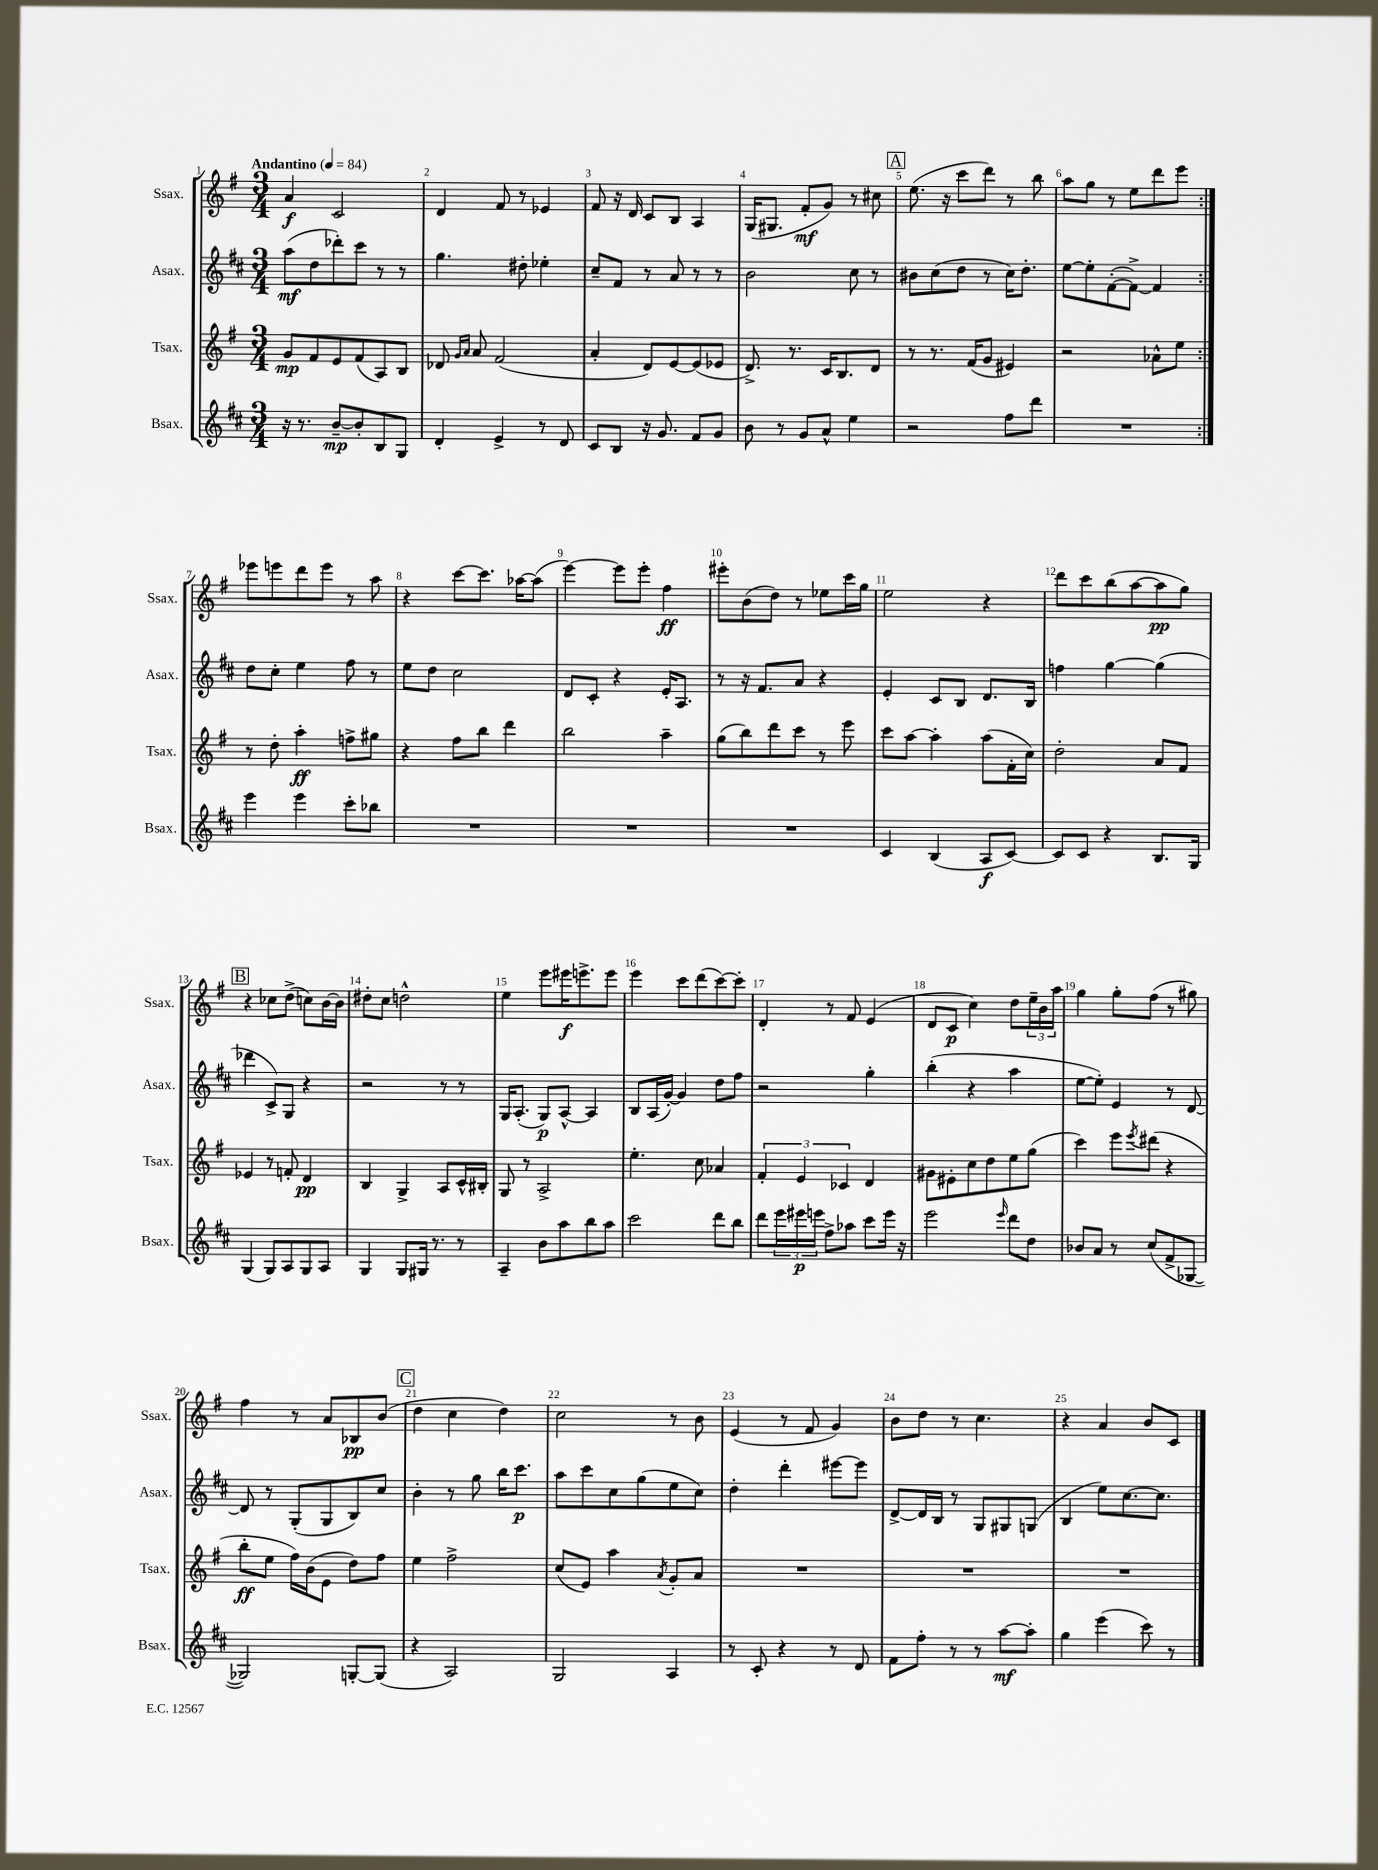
<<
\new StaffGroup <<
\new Staff = "s0" \with { instrumentName = "Ssax." shortInstrumentName = "Ssax." } {
    \clef treble \key g \major \numericTimeSignature \time 3/4 \tempo "Andantino" 4 = 84
    \repeat volta 2 { a'4\f c'2 |
    d'4 fis'8 r8 ees'4 |
    fis'8 r16 d'16 c'8 b8 a4 |
    g16( gis8. fis'8-.\mf g'8) r8 cis''8 |
    \mark \markup { \box "A" } e''8.( r16 c'''8 d'''8) r8 b''8 |
    a''8 g''8 r8 e''8 d'''8 e'''8 | }
    ees'''8 e'''8 d'''8 e'''8 r8 a''8 |
    r4 c'''8~ c'''8. aes''16~ aes''8( |
    e'''4~) e'''8 e'''8-. fis''4\ff |
    eis'''8-. b'8( d''8) r8 ees''8 c'''16 g''16 |
    e''2 r4 |
    d'''8 c'''8 b''8( a''8~ a''8\pp g''8) |
    \mark \markup { \box "B" } r4 ces''8 d''8->( c''8) b'16~ b'16 |
    dis''8-. c''8 d''2-^ |
    e''4 e'''8 eis'''16\f e'''8.-> e'''8 |
    e'''4 c'''8 d'''8( c'''8~) c'''8-. |
    d'4-. r8 fis'8 e'4( |
    d'8 c'8\p c''4) d''8 \tuplet 3/2 { e''16-- b'16 a''16 } |
    g''4 g''8-. fis''8( r8 gis''8) |
    fis''4 r8 a'8 bes8\pp b'8( |
    \mark \markup { \box "C" } d''4 c''4 d''4) |
    c''2 r8 b'8 |
    e'4( r8 fis'8 g'4) |
    b'8 d''8 r8 c''4. |
    r4 a'4 b'8 c'8 \bar "|." |
}
\new Staff = "s1" \with { instrumentName = "Asax." shortInstrumentName = "Asax." } {
    \clef treble \key d \major \numericTimeSignature \time 3/4
    \repeat volta 2 { a''8\mf( d''8 des'''8-.) cis'''8 r8 r8 |
    g''4. dis''8-. ees''4-. |
    cis''8-- fis'8 r8 a'8 r8 r8 |
    b'2 cis''8 r8 |
    \mark \markup { \box "A" } bis'8 cis''8( d''8 r8 cis''16) d''8.-. |
    e''8~ e''8-. fis'8~-.( fis'8~->) fis'4 | }
    d''8 cis''8-. e''4 fis''8 r8 |
    e''8 d''8 cis''2 |
    d'8 cis'8-. r4 e'16-. a8. |
    r8 r16 fis'8. a'8 r4 |
    e'4-. cis'8 b8 d'8. b16 |
    f''4 g''4~ g''4( |
    \mark \markup { \box "B" } des'''4 cis'8->) g8 r4 |
    r2 r8 r8 |
    g16 a8.-.( g8\p) a8~-^ a4 |
    b8 a16( g'16~-.) g'4 d''8 fis''8 |
    r2 g''4-. |
    b''4-.( r4 a''4 |
    e''8~ e''8-.) e'4 r8 d'8~ |
    d'8 r8 g8-.( g8 b8) cis''8 |
    \mark \markup { \box "C" } b'4-. r8 g''8 b''16 cis'''8.\p |
    a''8 cis'''8 cis''8 g''8( e''8 cis''8) |
    d''4-. d'''4-. eis'''8~ eis'''8 |
    d'8~-> d'16 b16 r8 g8 gis8 g8( |
    b4 e''8) cis''8.~ cis''8. \bar "|." |
}
\new Staff = "s2" \with { instrumentName = "Tsax." shortInstrumentName = "Tsax." } {
    \clef treble \key g \major \numericTimeSignature \time 3/4
    \repeat volta 2 { g'8\mp fis'8 e'8 fis'8( a8) b8 |
    des'8 \grace { g'16 a'16 } a'8 fis'2( |
    a'4-. d'8) e'8~ e'8( ees'8 |
    d'8.->) r8. c'16 b8. d'8 |
    \mark \markup { \box "A" } r8 r8. fis'16( g'8 eis'4) |
    r2 aes'8-^ e''8 | }
    r8 d''8-. a''4-.\ff f''8-> gis''8 |
    r4 fis''8 b''8 d'''4 |
    b''2 a''4-- |
    g''8( b''8) d'''8 c'''8 r8 e'''8 |
    c'''8 a''8~ a''4-. a''8( fis'16-. c''16) |
    d''2-. a'8 fis'8 |
    \mark \markup { \box "B" } ees'4 r8 f'8-. d'4\pp |
    b4 g4-> a8 c'16-^ bis16-. |
    g8 r8 a2-> |
    e''4.-. c''8 aes'4 |
    \tuplet 3/2 { fis'4-. e'4 ces'4 } d'4 |
    gis'8 eis'8-. c''8 d''8 e''8 g''8( |
    c'''4) e'''8 \acciaccatura { e'''8 } dis'''8( r4 |
    b''8-.\ff e''8 fis''16) b'16( e'8 d''8) fis''8 |
    \mark \markup { \box "C" } e''4 fis''2-> |
    c''8( e'8) a''4 \acciaccatura { a'8 } g'8-. a'8 |
    R2. |
    R2. |
    R2. \bar "|." |
}
\new Staff = "s3" \with { instrumentName = "Bsax." shortInstrumentName = "Bsax." } {
    \clef treble \key d \major \numericTimeSignature \time 3/4
    \repeat volta 2 { r16 r8. b'8~--\mp b'8-. b8 g8 |
    d'4-. e'4-> r8 d'8 |
    cis'8 b8 r16 g'8. fis'8 g'8 |
    b'8 r8 g'8 a'8-^ e''4 |
    \mark \markup { \box "A" } r2 fis''8 d'''8 |
    R2. | }
    e'''4 e'''4 cis'''8-. bes''8 |
    R2. |
    R2. |
    R2. |
    cis'4 b4( a8\f cis'8~) |
    cis'8 cis'8 r4 b8. g16 |
    \mark \markup { \box "B" } g4( g8) a8 g8 a8 |
    g4 g8 gis16 r8. r8 |
    a4-- b'8 a''8 b''8 a''8 |
    cis'''2 d'''8 b''8 |
    d'''8 \tuplet 3/2 { e'''16 eis'''16\p e'''16 } fis''8-> aes''8 cis'''8 e'''16 r16 |
    e'''2 \grace { e'''16 } d'''8 d''8 |
    bes'8 a'8 r8 cis''8( fis'8-> ges8~ |
    ges2) g8~-. g8( |
    \mark \markup { \box "C" } r4 a2) |
    g2 a4 |
    r8 cis'8-. r4 r8 d'8 |
    fis'8 fis''8-. r8 r8 a''8~\mf a''8-. |
    g''4 e'''4( cis'''8) r8 \bar "|." |
}
>>
>>
\layout { \context { \Score \override BarNumber.break-visibility = ##(#f #t #t) barNumberVisibility = #all-bar-numbers-visible } }
